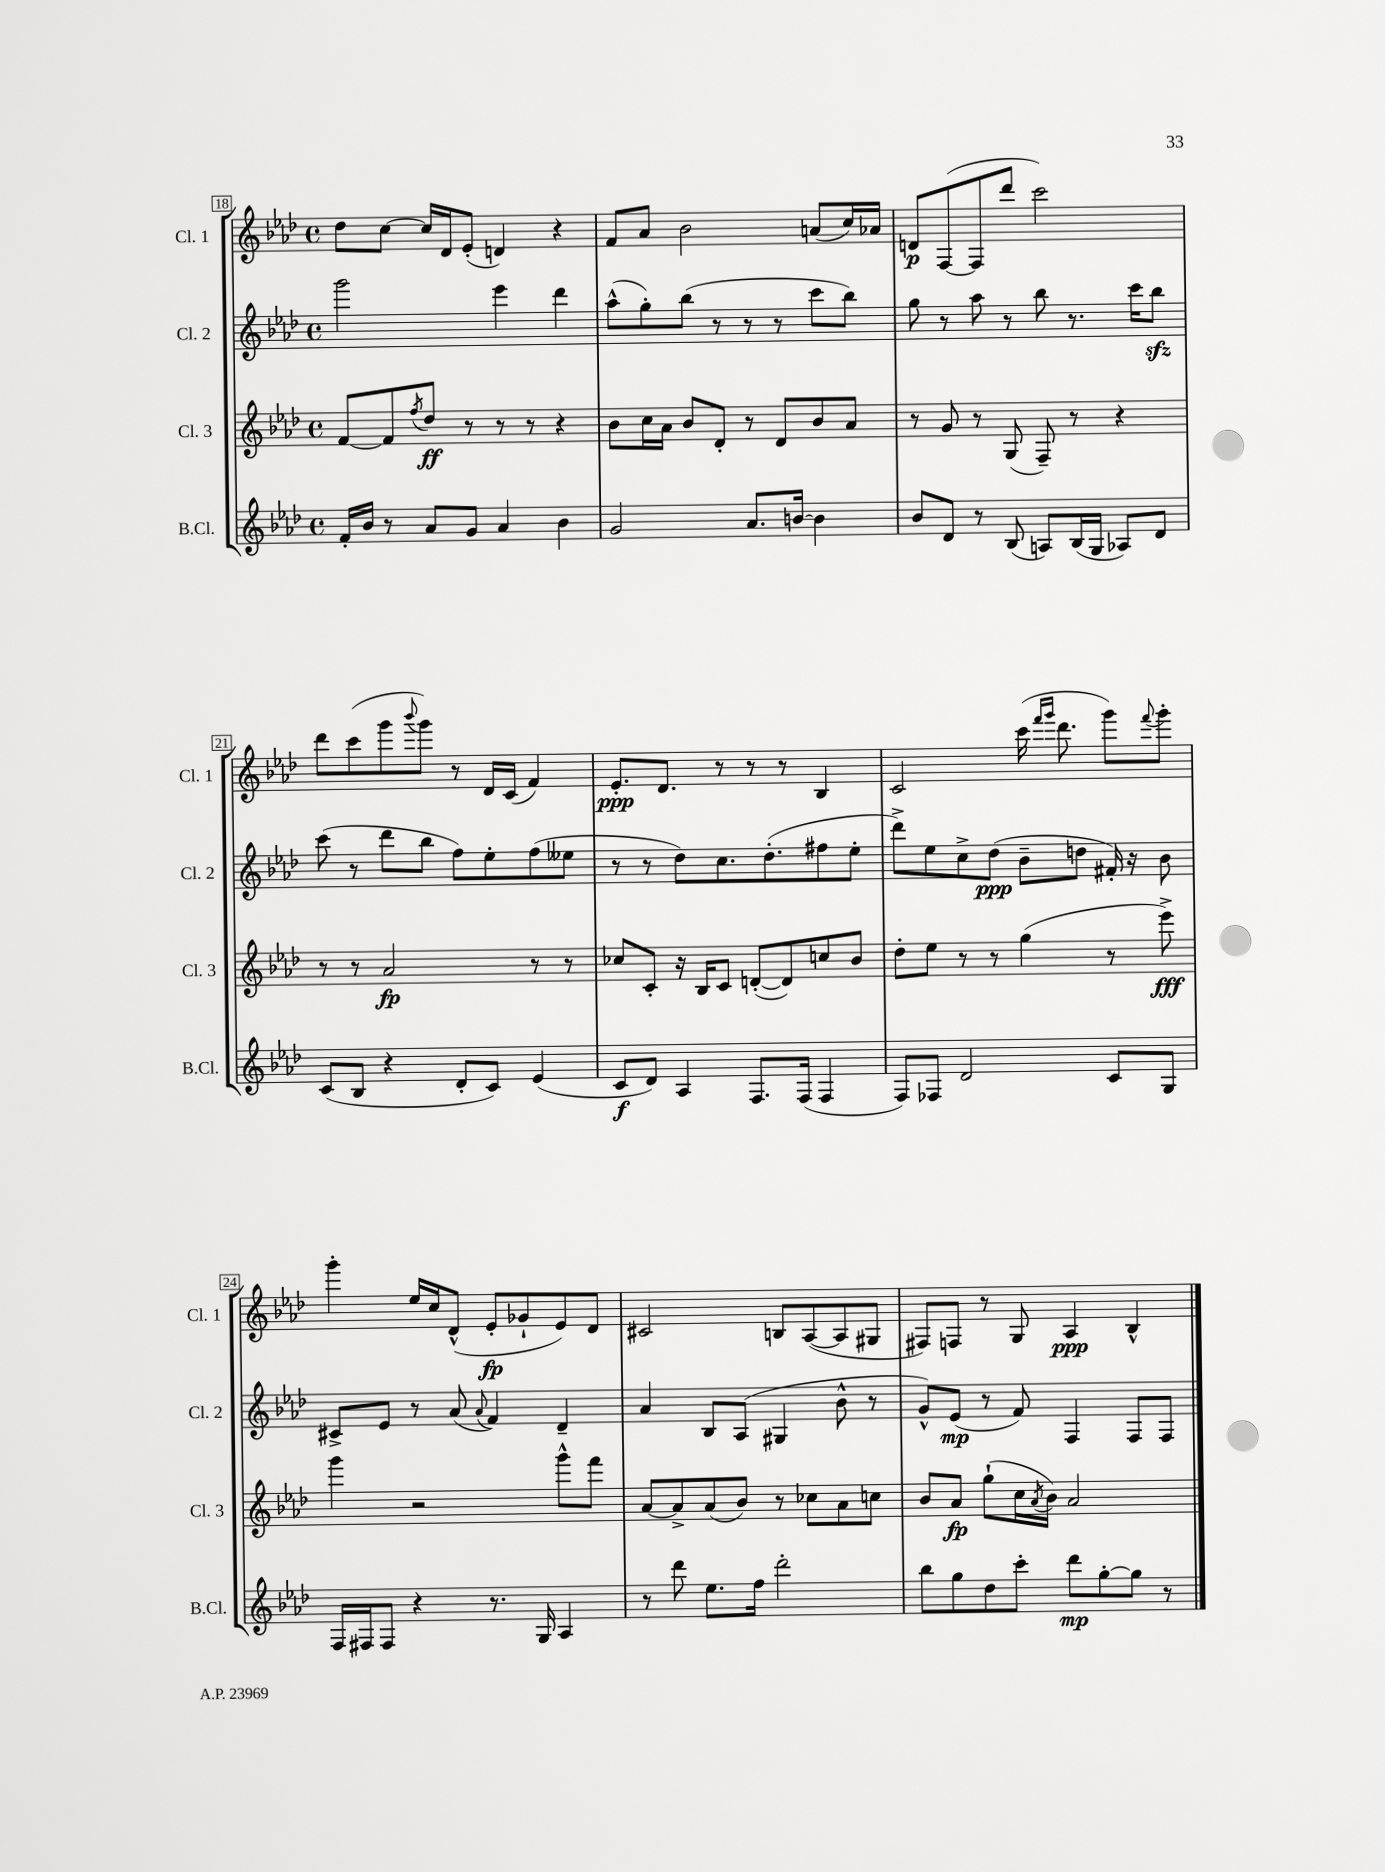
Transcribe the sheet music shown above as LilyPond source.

<<
\new StaffGroup <<
\new Staff = "s0" \with { instrumentName = "Cl. 1" shortInstrumentName = "Cl. 1" } {
    \clef treble \key aes \major \defaultTimeSignature \time 4/4
    des''8 c''8~ c''16 des'16 ees'8-.( d'4) r4 |
    f'8 aes'8 bes'2 a'8( c''16) aes'16 |
    d'8\p f8~( f8 des'''8 c'''2) |
    des'''8 c'''8( g'''8 \appoggiatura { bes'''8 } g'''8) r8 des'16 c'16( f'4) |
    ees'8.-.\ppp des'8. r8 r8 r8 bes4 |
    c'2 c'''16( \grace { f'''16 g'''16 } des'''8. g'''8) \appoggiatura { f'''8 } g'''8-. |
    g'''4-. ees''16 c''16 des'8-^( ees'8-.\fp ges'8-! ees'8) des'8 |
    cis'2 b8 aes8~( aes8 gis8 |
    fis8) f8 r8 g8 aes4\ppp bes4-^ \bar "|." |
}
\new Staff = "s1" \with { instrumentName = "Cl. 2" shortInstrumentName = "Cl. 2" } {
    \clef treble \key aes \major \defaultTimeSignature \time 4/4
    g'''2 ees'''4 des'''4 |
    aes''8-^( g''8-.) bes''8( r8 r8 r8 c'''8 bes''8) |
    g''8 r8 aes''8 r8 bes''8 r8. c'''16 bes''8\sfz |
    c'''8( r8 des'''8 bes''8 f''8) ees''8-. f''8( eeses''8 |
    r8 r8 des''8) c''8. des''8.-.( fis''8 ees''8-. |
    des'''8->) ees''8 c''8-> des''8\ppp( bes'8-- d''8 fis'16-.) r16 bes'8 |
    cis'8-> ees'8 r8 aes'8( \appoggiatura { aes'8 } f'4) des'4-- |
    aes'4 bes8 aes8( gis4 bes'8-^ r8 |
    g'8-^) ees'8\mp( r8 f'8) f4 f8 f8 \bar "|." |
}
\new Staff = "s2" \with { instrumentName = "Cl. 3" shortInstrumentName = "Cl. 3" } {
    \clef treble \key aes \major \defaultTimeSignature \time 4/4
    f'8~ f'8 \acciaccatura { f''8 } des''8\ff r8 r8 r8 r4 |
    bes'8 c''16 aes'16 bes'8 des'8-. r8 des'8 bes'8 aes'8 |
    r8 g'8 r8 g8( f8--) r8 r4 |
    r8 r8 aes'2\fp r8 r8 |
    ces''8 c'8-. r16 bes16 c'8 d'8~-.( d'8) c''8 bes'8 |
    des''8-. ees''8 r8 r8 g''4( r8 ees'''8->\fff) |
    g'''4 r2 g'''8-^ f'''8 |
    aes'8~ aes'8-> aes'8( bes'8) r8 ces''8 aes'8 c''8 |
    bes'8 aes'8\fp g''8-!( c''16 \acciaccatura { aes'8 } bes'16) aes'2 \bar "|." |
}
\new Staff = "s3" \with { instrumentName = "B.Cl." shortInstrumentName = "B.Cl." } {
    \clef treble \key aes \major \defaultTimeSignature \time 4/4
    f'16-. bes'16 r8 aes'8 g'8 aes'4 bes'4 |
    g'2 aes'8. b'16~ b'4 |
    bes'8 des'8 r8 bes8( a8) bes16( g16 aes8) des'8 |
    c'8( bes8 r4 des'8-. c'8) ees'4( |
    c'8\f des'8) aes4 f8. f16( f4 |
    f8) fes8 des'2 c'8 g8 |
    f16 fis16 fis8 r4 r8. g16 aes4 |
    r8 des'''8 ees''8. f''16 des'''2-. |
    bes''8 g''8 des''8 c'''8-. des'''8\mp g''8~-. g''8 r8 \bar "|." |
}
>>
>>
\layout { \context { \Score currentBarNumber = #18 \override BarNumber.stencil = #(make-stencil-boxer 0.1 0.3 ly:text-interface::print) } }
